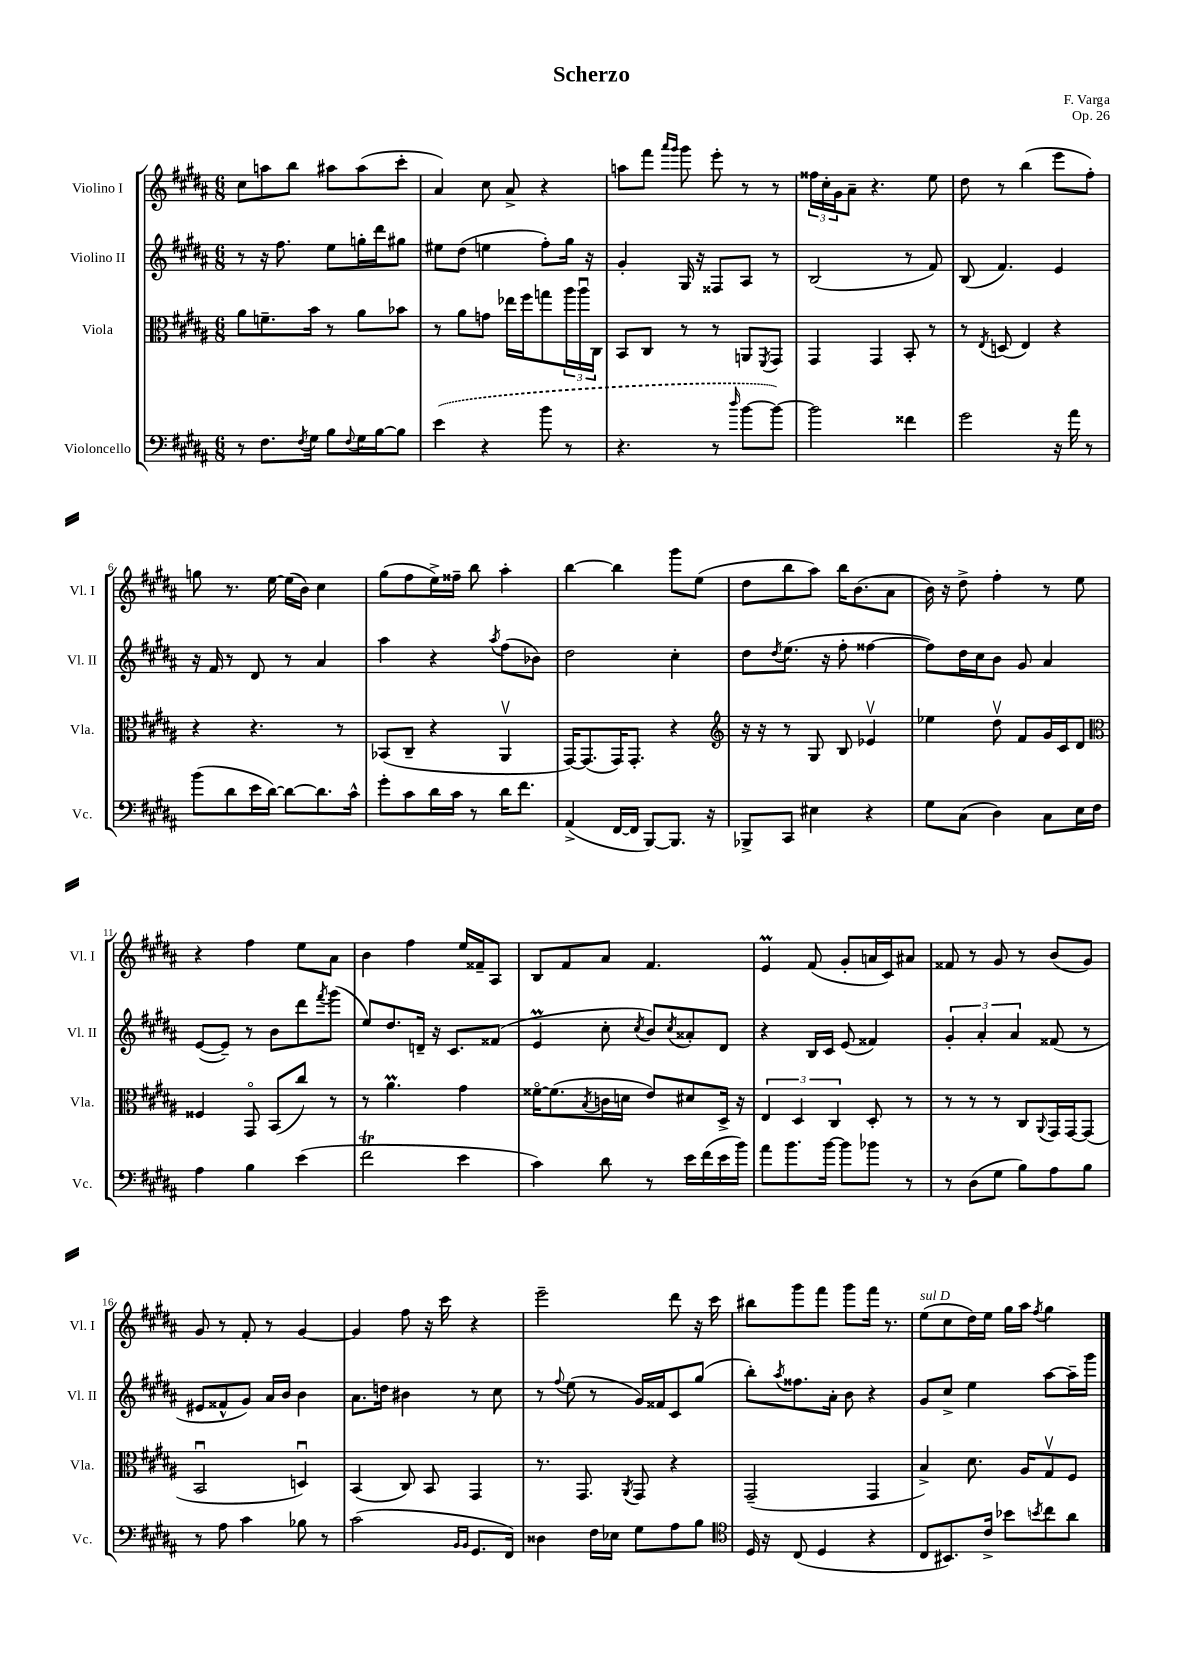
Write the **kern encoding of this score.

**kern	**kern	**kern	**kern
*staff4	*staff3	*staff2	*staff1
*clefF4	*clefC3	*clefG2	*clefG2
*k[f#c#g#d#a#]	*k[f#c#g#d#a#]	*k[f#c#g#d#a#]	*k[f#c#g#d#a#]
*M6/8	*M6/8	*M6/8	*M6/8
8r	8a#	8r	8cc#
8.F#	8.f~	16r	8aa
.	.	8.ff#	.
.	.	.	8bb
8qF#	.	.	.
16G#	16b	.	.
8B	8r	8ee	8aa#
8qqF#	.	.	.
16G#	8a#	16gg'	(8aa#
[16B	.	16ddd#	.
8B]	8b-	8gg#	8ccc#'
=	=	=	=
(4e	8r	8ee#	4a#)
.	8a#	(8dd#	.
4r	8g	4ee	8cc#
.	16ee-	.	8a#^
.	16ff#	.	.
8b	8gg	8ff#')	4r
8r	24aa#	16gg#	.
.	24aa#u	.	.
.	.	16r	.
.	24C#	.	.
=	=	=	=
4.r	8BB	4g#'	8aa
.	8C#	.	8fff#
.	.	.	16qqaaa#
.	.	.	16qqggg#
.	8r	16G#	8ggg#
.	.	16r	.
8r	8r	8F##	8eee'
16qqdd#	.	.	.
[8b	8AA	8A#	8r
.	8qFF#	.	.
8b_)	8GG#	8r	8r
=	=	=	=
2b]	4GG#	(2B	24ff##
.	.	.	24cc#'
.	.	.	24g#
.	.	.	8a#~
.	4GG#	.	4.r
4f##	8BB'	8r	.
.	8r	8f#)	8ee
=	=	=	=
2g#	8r	(8B	8dd#
.	8qE	.	.
.	(8D	4.f#)	8r
.	4E)	.	(4bb
16r	4r	4e	8eee
16a#	.	.	.
8r	.	.	8ff#')
=	=	=	=
(8b	4r	16r	8gg
.	.	16f#	.
8d#	.	8r	8.r
16e	4.r	8d#	.
[16d#)	.	.	[16ee
8d#_	.	8r	(16ee]
.	.	.	16b)
8.d#]	.	4a#	4cc#
.	8r	.	.
16c#^^	.	.	.
=	=	=	=
8g#'	(8BB-	4aa#	(8gg#
8c#	8C#~	.	8ff#
16d#	4r	4r	16ee^)
16c#	.	.	16ff##~
8r	.	.	8bb
.	.	8qaa#	.
16d#	4AA#v	(8ff#	4aa#'
8.f#	.	.	.
.	.	8b-)	.
=	=	=	=
(4AA#^	[16GG#)	2dd#	[4bb
.	(8.GG#]	.	.
[16FF#	16GG#)	.	4bb]
16FF#]	8.GG#'	.	.
[8BBB)	.	.	.
8.BBB]	4r	4cc#'	8ggg#
.	.	.	(8ee
16r	.	.	.
=	=	=	=
*	*clefG2	*	*
8BBB-^	16r	8dd#	8dd#
.	16r	.	.
.	.	8qdd#	.
8CC#	8r	(8.ee	8bb
4E#	8G#	.	8aa#)
.	.	16r	.
.	8B	8ff#'	16bb
.	.	.	(8.b
4r	4e-v	[4ff##	.
.	.	.	8a#
=	=	=	=
8G#	4ee-	8ff##])	16b)
.	.	.	16r
(8C#	.	16dd#	8dd#^
.	.	16cc#	.
4D#)	8dd#v	8b	4ff#'
.	8f#	8g#	.
8C#	16g#	4a#	8r
.	16c#	.	.
16E	8d#	.	8ee
16F#	.	.	.
=	=	=	=
*	*clefC3	*	*
4A#	4F##	([8e	4r
.	.	8e~])	.
4B	8GG#o	8r	4ff#
.	(8BB	8b	.
(4e	8cc#)	8ddd#	8ee
.	.	8qfff#	.
.	8r	(8ggg#	8a#
=	=	=	=
2f#	8r	8ee)	4b
.	4.a#	8.dd#	.
.	.	.	4ff#
.	.	16d~	.
.	.	16r	.
.	.	8.c#	.
4e	4g#	.	16ee
.	.	.	16f##~
.	.	(8f##	8A#
=	=	=	=
4c#)	[16f##o	4e	8B
.	(8.f##]	.	.
.	.	.	8f#
.	8qB	.	.
8d#	16c	8cc#'	8a#
.	16d	.	.
.	.	8qcc#	.
8r	8e)	8b)	4.f#
.	.	8qcc#	.
16e	8d#	8a##'	.
(16f#	.	.	.
16e	16D#^	8d#	.
16b)	16r	.	.
=	=	=	=
8a#	6E	4r	4e
8.b	.	.	.
.	6D#	.	.
.	.	16B	(8f#
[16b	.	16c#	.
.	6C#	.	.
8b]	.	(8e	8g#'
8b-	8D#'	4f##)	16a
.	.	.	16c#)
8r	8r	.	8a#
=	=	=	=
8r	8r	6g#'	8f##
(8D#	8r	.	8r
.	.	6a#'	.
8G#	8r	.	8g#
.	.	6a#	.
8B)	8C#	.	8r
.	8qqAA#	.	.
8A#	16GG#	(8f##	(8b
.	[16GG#	.	.
8B	(8GG#]	8r	8g#)
=	=	=	=
8r	2BBu	8e#	8g#
8A#	.	8f##^^	8r
4c#	.	8g#)	8f#'
.	.	16a#	8r
.	.	16b	.
8B-	4Du)	4b	[4g#
8r	.	.	.
=	=	=	=
(2c#	(4BB	8.a#	4g#]
.	.	16dd	.
.	8C#)	4b#	8ff#
.	8BB	.	16r
.	.	.	16ccc#
16qqBB	.	.	.
16qqBB	.	.	.
8.GG#	4GG#	8r	4r
.	.	8cc#	.
16FF#)	.	.	.
=	=	=	=
4D##	8.r	8r	2eee~
.	.	8qqff#	.
.	.	(8ee	.
.	8.GG#	.	.
16F#	.	8r	.
16E-	.	.	.
.	8qAA#	.	.
8G#	8GG#	16g#)	.
.	.	16f##	.
8A#	4r	8c#	8ddd#
8B	.	(8gg#	16r
.	.	.	16ccc#
=	=	=	=
*clefC4	*	*	*
16D#	(2GG#~	8bb')	8bb#
16r	.	.	.
.	.	8qaa#	.
(8C#	.	8.ff##	8ggg#
4D#	.	.	8fff#
.	.	16a#'	.
.	.	8b	8ggg#
4r	4GG#	4r	16fff#
.	.	.	8.r
=	=	=	=
8C#	4B^)	8g#	(8ee
8.BB#)	.	8cc#^	8cc#
.	8.d#	4ee	16dd#)
16c#^	.	.	16ee
8b-	.	.	16gg#
.	16A#	.	16aa#
8qb	.	.	8qff#
8cc#	8G#v	[8aa#	4gg#
8a#	8F#	16aa#~]	.
.	.	16ggg#	.
==	==	==	==
*-	*-	*-	*-
